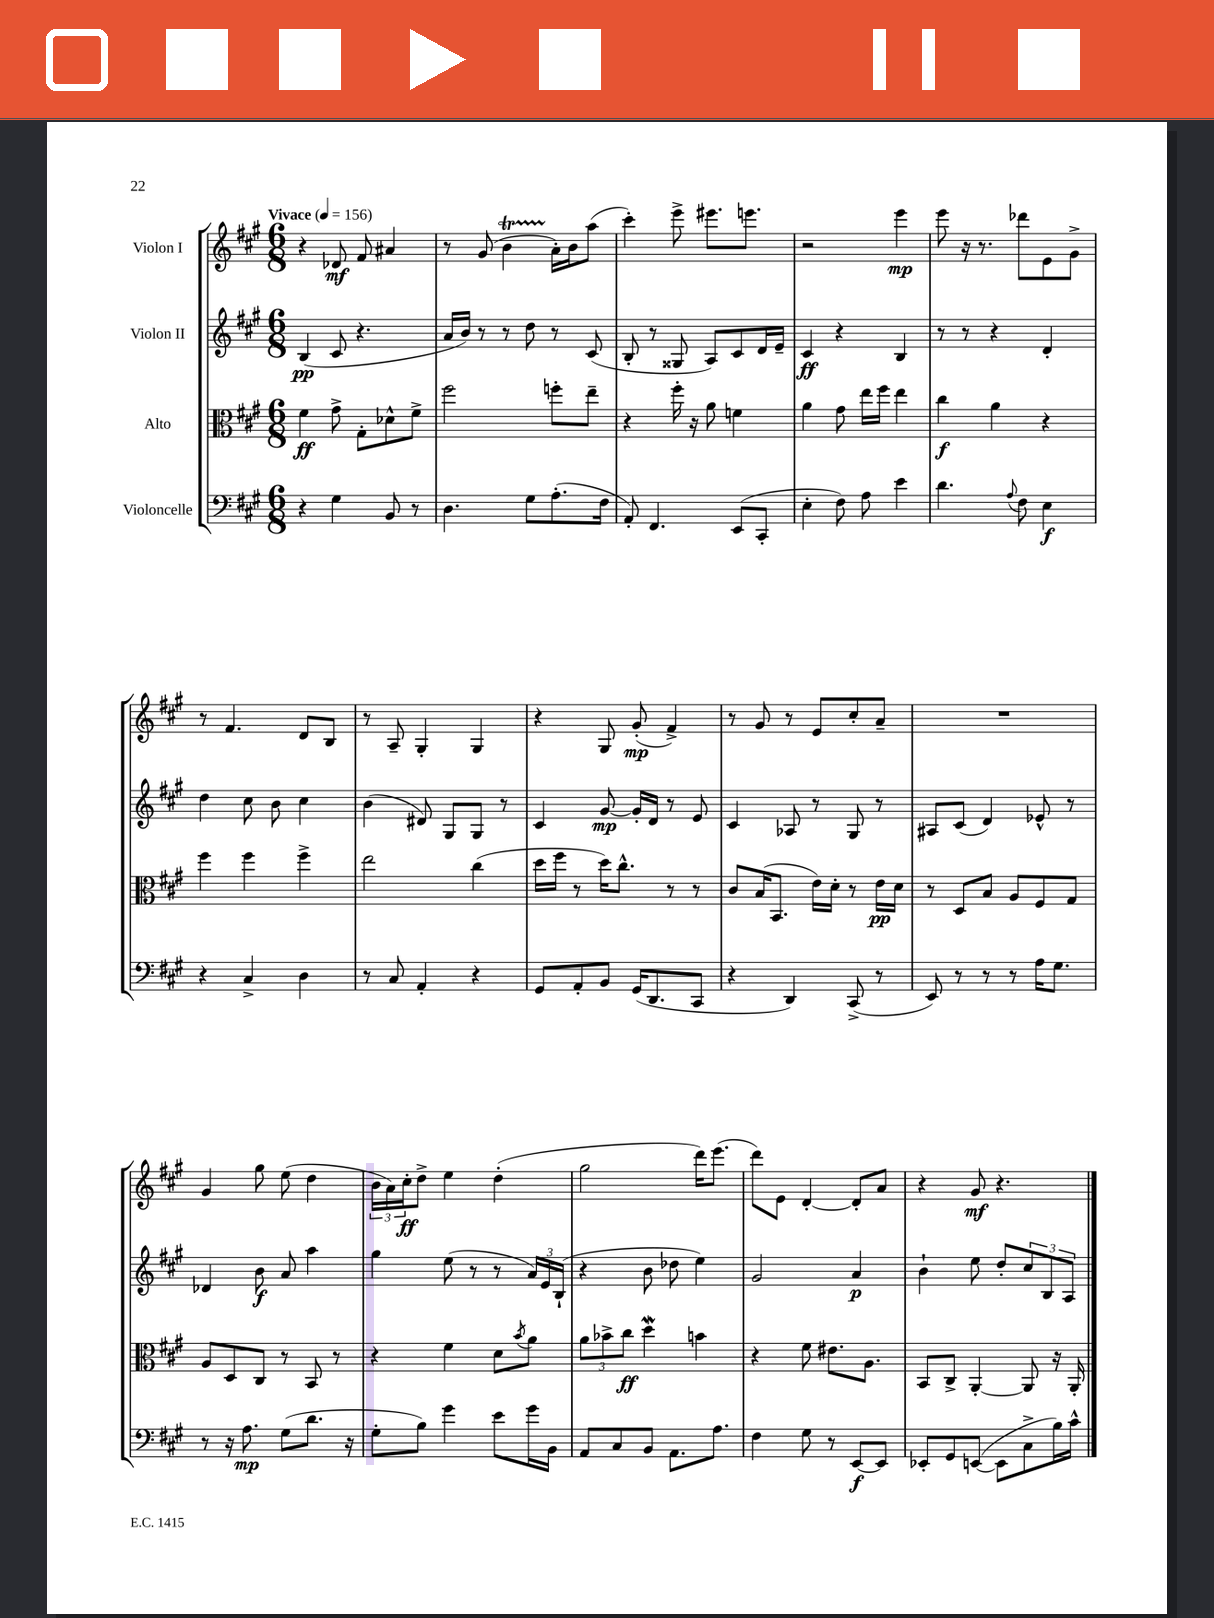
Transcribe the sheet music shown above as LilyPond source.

<<
\new StaffGroup <<
\new Staff = "s0" \with { instrumentName = "Violon I" } {
    \clef treble \key a \major \numericTimeSignature \time 6/8 \tempo "Vivace" 4 = 156
    r4 des'8\mf fis'8 ais'4 |
    r8 gis'8( b'4\startTrillSpan a'16-.\stopTrillSpan) b'16 a''8( |
    cis'''4-.) e'''8-> eis'''8. e'''8. |
    r2 e'''4\mp |
    e'''8 r16 r8. des'''8 e'8 gis'8-> |
    r8 fis'4. d'8 b8 |
    r8 a8-- gis4-. gis4 |
    r4 gis8 gis'8-.\mp( fis'4->) |
    r8 gis'8 r8 e'8 cis''8-. a'8-- |
    R2. |
    gis'4 gis''8 e''8( d''4 |
    \tuplet 3/2 { b'16 a'16) cis''16-.\ff } d''8-> e''4 d''4-.( |
    gis''2 d'''16) e'''8.( |
    d'''8) e'8 d'4~-. d'8-. a'8 |
    r4 gis'8\mf r4. \bar "|." |
}
\new Staff = "s1" \with { instrumentName = "Violon II" } {
    \clef treble \key a \major \numericTimeSignature \time 6/8
    b4\pp( cis'8 r4. |
    a'16 b'16) r8 r8 d''8 r8 cis'8( |
    b8-. r8 gisis8 a8) cis'8 d'16 e'16-- |
    cis'4\ff r4 b4 |
    r8 r8 r4 d'4-. |
    d''4 cis''8 b'8 cis''4 |
    b'4( dis'8) gis8 gis8 r8 |
    cis'4 gis'8~\mp gis'16-. d'16 r8 e'8 |
    cis'4 aes8 r8 gis8 r8 |
    ais8 cis'8( d'4) ees'8-^ r8 |
    des'4 b'8\f a'8 a''4 |
    gis''4 e''8( r8 r8 \tuplet 3/2 { a'16) e'16 b16-!( } |
    r4 b'8 des''8 e''4) |
    gis'2 a'4\p |
    b'4-! e''8 d''8-. \tuplet 3/2 { cis''8 b8 a8 } \bar "|." |
}
\new Staff = "s2" \with { instrumentName = "Alto" } {
    \clef alto \key a \major \numericTimeSignature \time 6/8
    fis'4\ff gis'8-> gis8-. des'8-^ fis'8-> |
    fis''2 f''8-. e''8-- |
    r4 fis''16-. r16 a'8 f'4 |
    a'4 gis'8 e''16 fis''16 e''4 |
    cis''4\f a'4 r4 |
    fis''4 fis''4 fis''4-> |
    e''2 cis''4( |
    d''16 fis''16 r8 d''16) cis''8.-^ r8 r8 |
    cis'8 b16( b,8. e'16) d'16-. r8 e'16\pp d'16 |
    r8 d8 b8 a8 fis8 gis8 |
    a8 d8 cis8 r8 b,8 r8 |
    r4 fis'4 d'8 \acciaccatura { b'8 } a'8 |
    \tuplet 3/2 { a'8 bes'8-> cis''8\ff } d''4\mordent b'4 |
    r4 fis'8 eis'8. a8. |
    b,8 cis8-> a,4~-. a,8 r16 a,16-. \bar "|." |
}
\new Staff = "s3" \with { instrumentName = "Violoncelle" } {
    \clef bass \key a \major \numericTimeSignature \time 6/8
    r4 gis4 b,8 r8 |
    d4. gis8 a8.-.( fis16 |
    a,8-.) fis,4. e,8( cis,8-. |
    e4-. fis8) a8 e'4 |
    d'4. \appoggiatura { a8 } fis8 e4\f |
    r4 cis4-> d4 |
    r8 cis8 a,4-. r4 |
    gis,8 a,8-. b,8 gis,16( d,8. cis,8 |
    r4 d,4) cis,8->( r8 |
    e,8) r8 r8 r8 a16 gis8. |
    r8 r16 a8.\mp gis8( d'8. r16 |
    gis8-. b8) gis'4 e'8 gis'16 b,16 |
    a,8 cis8 b,8 a,8. a8. |
    fis4 gis8 r8 e,8~\f e,8 |
    ees,8-. gis,8 e,8~( e,8 cis8-> b16) cis'16-^ \bar "|." |
}
>>
>>
\layout { \context { \Score \remove "Bar_number_engraver" } }
